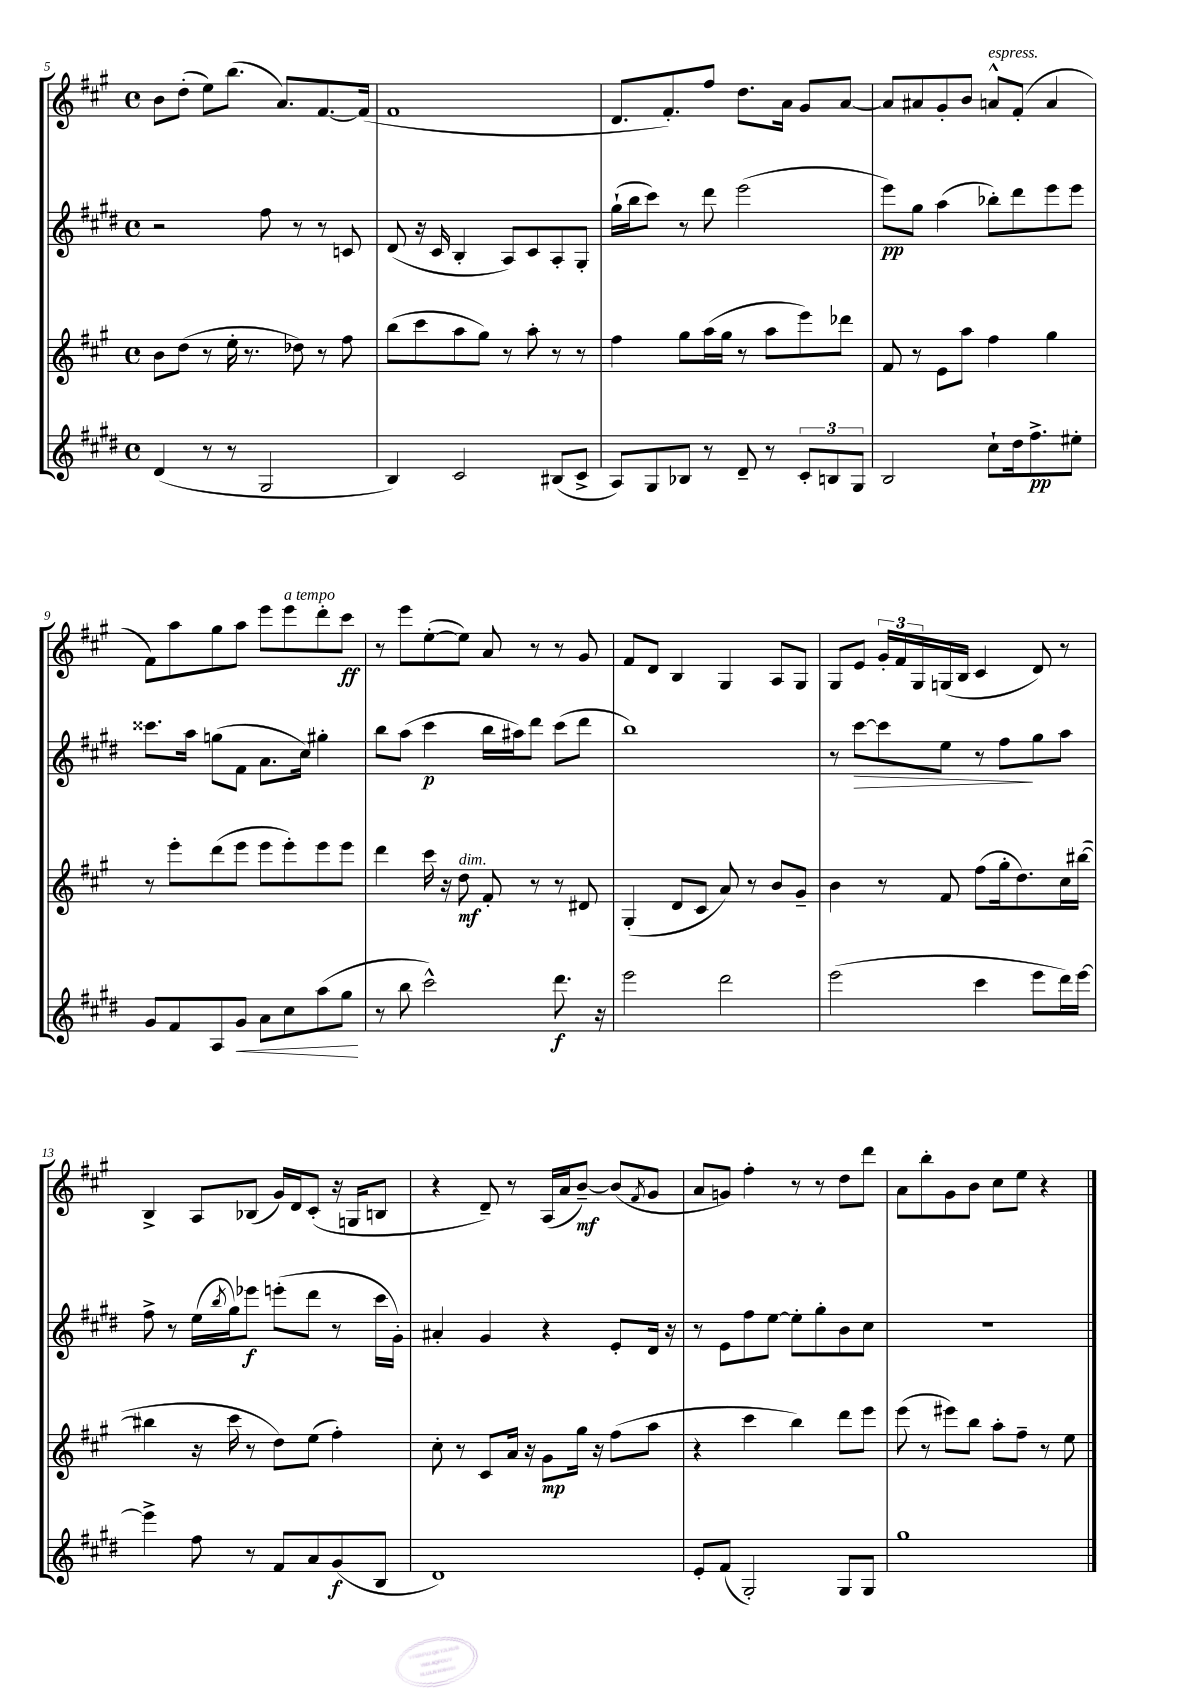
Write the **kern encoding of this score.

**kern	**kern	**kern	**kern
*staff4	*staff3	*staff2	*staff1
*clefG2	*clefG2	*clefG2	*clefG2
*k[f#c#g#d#]	*k[f#c#g#]	*k[f#c#g#d#]	*k[f#c#g#]
*M4/4	*M4/4	*M4/4	*M4/4
*met(c)	*met(c)	*met(c)	*met(c)
(4d#	8b	2r	8b
.	(8dd	.	(8dd'
8r	8r	.	8ee)
8r	16ee'	.	(8.bb
.	8.r	.	.
2G#	.	8ff#	.
.	.	.	8.a)
.	8dd-)	8r	.
.	8r	8r	[8.f#
.	8ff#	8c	.
.	.	.	(16f#]
=	=	=	=
4B)	(8bb	(8d#	1f#
.	8ccc#	16r	.
.	.	16c#	.
2c#	8aa	4B'	.
.	8gg#)	.	.
.	8r	8A)	.
.	8aa'	8c#	.
(8B#	8r	8A'	.
8c#^	8r	8G#'	.
=	=	=	=
8A)	4ff#	(16gg#`	8.d
.	.	16bb	.
8G#	.	8ccc#)	.
.	.	.	8.f#')
8B-	8gg#	8r	.
8r	(16aa	8ddd#	8ff#
.	16gg#	.	.
8d#~	8r	(2eee	8.dd
8r	8aa	.	.
.	.	.	16a
12c#'	8eee)	.	8g#
12B	.	.	.
.	8ddd-	.	[8a
12G#	.	.	.
=	=	=	=
2B	8f#	8eee)	8a]
.	8r	8gg#	8a#
.	8e	(4aa	8g#'
.	8aa	.	8b
8cc#`	4ff#	8bb-')	8a^^
16dd#	.	8ddd#	(8f#'
8.ff#^	.	.	.
.	4gg#	8eee	4a
8ee#'	.	8eee	.
=	=	=	=
8g#	8r	8.ccc##	8f#)
8f#	8eee'	.	8aa
.	.	16aa	.
8A	(8ddd	(8gg	8gg#
8g#	8eee	8f#	8aa
8a	8eee	8.a	8eee
8cc#	8eee')	.	8eee
.	.	16cc#)	.
(8aa	8eee	4gg#'	8ddd'
8gg#	8eee	.	8ccc#
=	=	=	=
8r	4ddd	8bb	8r
8bb	.	(8aa	8eee
2ccc#^^)	16ccc#	4ccc#	([8ee'
.	16r	.	.
.	8dd	.	8ee])
.	8f#'	16bb	8a
.	.	16aa#)	.
.	8r	8ddd#	8r
8.ddd#	8r	(8ccc#	8r
.	8d#	8ddd#	8g#
16r	.	.	.
=	=	=	=
2eee	(4G#'	1bb)	8f#
.	.	.	8d
.	8d	.	4B
.	8c#	.	.
2ddd#	8a)	.	4G#
.	8r	.	.
.	8b	.	8A
.	8g#~	.	8G#
=	=	=	=
(2eee	4b	8r	8G#
.	.	[8ccc#	8e
.	8r	8ccc#]	24g#'
.	.	.	24f#
.	.	.	24G#
.	8f#	8ee	(16G
.	.	.	16B
4ccc#	(8ff#	8r	4c#
.	16gg#'	8ff#	.
.	8.dd)	.	.
8eee	.	8gg#	8d)
16ddd#)	16cc#	8aa	8r
[16eee	([16bb#	.	.
=	=	=	=
4eee^]	4bb#]	8ff#^	4B^
.	.	8r	.
8ff#	16r	(16ee	8A
.	.	8qbb	.
.	16ccc#	16gg#)	.
8r	8r	8eee-	(8B-
8f#	8dd)	(8eee'	16g#)
.	.	.	16d
8a	(8ee	8ddd#	(8c#'
(8g#	4ff#')	8r	16r
.	.	.	16G
8B	.	16ccc#	8B
.	.	16g#')	.
=	=	=	=
1d#)	8cc#'	4a#'	4r
.	8r	.	.
.	8c#	4g#	8d~)
.	16a	.	8r
.	16r	.	.
.	8g#	4r	(16A
.	.	.	16a
.	16gg#	.	[8b~)
.	16r	.	.
.	(8ff#	8e'	(8b]
.	.	.	8qf#
.	8aa	16d#	8g#
.	.	16r	.
=	=	=	=
8e'	4r	8r	8a
(8f#	.	8e	8g)
2G#')	4ccc#	8ff#	4ff#'
.	.	[8ee	.
.	4bb)	8ee']	8r
.	.	8gg#'	8r
8G#	8ddd	8b	8dd
8G#	8eee	8cc#	8ddd
=	=	=	=
1gg#	(8eee	1r	8a
.	8r	.	8bb'
.	8eee#)	.	8g#
.	8bb	.	8b
.	8aa'	.	8cc#
.	8ff#~	.	8ee
.	8r	.	4r
.	8ee	.	.
==	==	==	==
*-	*-	*-	*-
